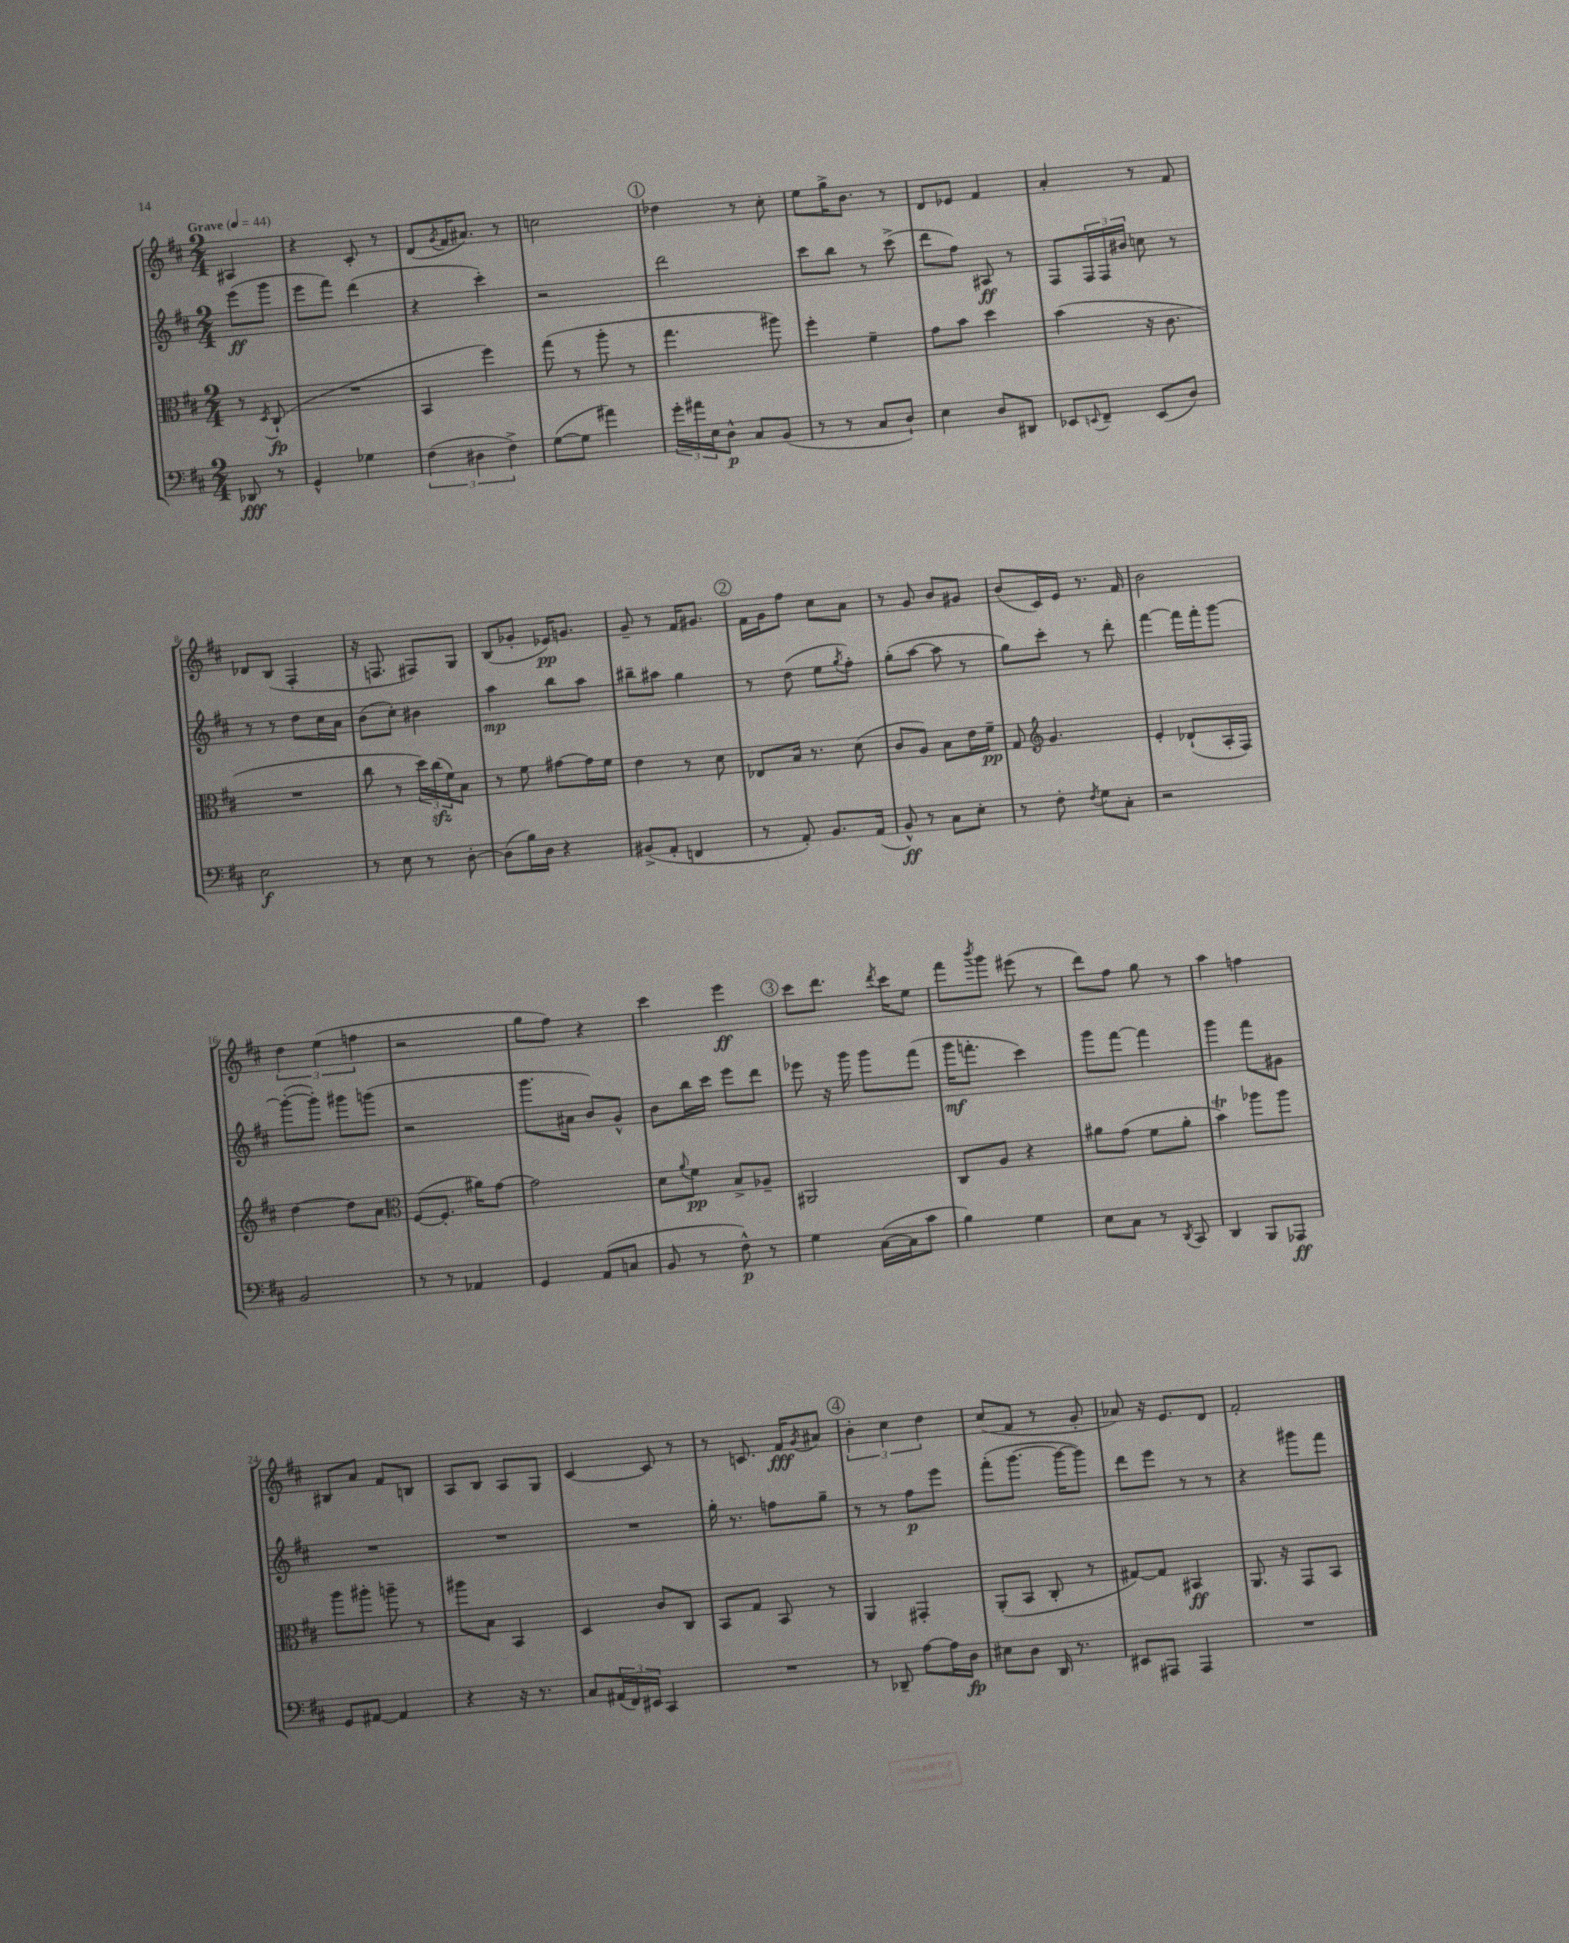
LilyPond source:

<<
\new StaffGroup <<
\new Staff = "s0" {
    \clef treble \key d \major \numericTimeSignature \time 2/4 \partial 4 \tempo "Grave" 4 = 44
    ais4 |
    r4 cis'8-. r8 |
    d'8( \acciaccatura { g'8 } fis'16 ais'8.) r8 |
    c''2 |
    \mark \markup { \circle "1" } des''4 r8 cis''8-. |
    e''8 g''16-> b'8. r8 |
    d'8 ees'8 fis'4 |
    a'4-. r8 fis'8 |
    des'8 b8( fis4-. |
    r16 f8. fis8) g8 |
    b8( ges'8-. ees'16\pp) g'8. |
    g'8-- r8 fis'16 gis'8. |
    \mark \markup { \circle "2" } fis'16 g'16 fis''8 cis''8 a'8 |
    r8 g'8 b'8 gis'8 |
    b'8( cis'16) e'16 r8. fis'16 |
    b'2 |
    \tuplet 3/2 { d''4 e''4( f''4 } |
    r2 |
    g''8 fis''8) r4 |
    cis'''4 e'''4\ff |
    \mark \markup { \circle "3" } cis'''8 d'''8. \acciaccatura { d'''8 } cis'''16 e''8 |
    fis'''8 \acciaccatura { b'''8 } g'''8 eis'''8( r8 |
    d'''8) fis''8 g''8 r8 |
    a''4 f''4 |
    bis8 a'8 fis'8 b8 |
    a8 b8 a8 g8 |
    cis'4~ cis'8 r8 |
    r8 c'8. fis'16\fff \acciaccatura { g'8 } ais'8 |
    \mark \markup { \circle "4" } \tuplet 3/2 { b'4-. cis''4 d''4 } |
    cis''8( fis'8 r8 g'8-. |
    aes'8) r16 e'8. d'8 |
    fis'2-. \bar "|." |
}
\new Staff = "s1" {
    \clef treble \key d \major \numericTimeSignature \time 2/4 \partial 4
    e'''8\ff( g'''8 |
    e'''8 fis'''8) d'''4( |
    r4 cis'''4-.) |
    r2 |
    \mark \markup { \circle "1" } d'''2 |
    cis'''8 b''8 r8 cis'''8->( |
    d'''8 fis''8) ais8\ff r8 |
    fis8 \tuplet 3/2 { fis16 fis16 bis'16 } c''8 r8 |
    r8 r8 d''8 cis''16 a'16 |
    b'8( cis''8-.) bis'4 |
    a''4\mp b''8 a''8 |
    bis''8-- ais''8 g''4 |
    \mark \markup { \circle "2" } r8 d''8( e''8 \acciaccatura { g''8 } fis''8-.) |
    g''8-.( a''8~ a''8 r8 |
    g''8) cis'''8-. r8 d'''8-. |
    fis'''4~ fis'''16 fis'''16-. g'''8~ |
    g'''8~-.( g'''8-.) gis'''8 g'''8( |
    r2 |
    g'''8. ais'16 b'8) g'8-^ |
    b'8 b''16 cis'''16 e'''8 d'''8 |
    \mark \markup { \circle "3" } ees'''8 r16 g'''16 g'''8 fis'''8( |
    g'''16\mf f'''8.-. cis'''4) |
    g'''8 fis'''8~ fis'''4 |
    g'''4 fis'''8 gis'8 |
    R2 |
    R2 |
    R2 |
    g''16-. r8. f''8 g''8-- |
    \mark \markup { \circle "4" } r8 r8 fis''8\p e'''8 |
    fis'''8-.( g'''8.~ g'''16~ g'''8) |
    d'''8 e'''8 r8 r8 |
    r4 gis'''8 fis'''8 \bar "|." |
}
\new Staff = "s2" {
    \clef alto \key d \major \numericTimeSignature \time 2/4 \partial 4
    r8 \acciaccatura { d8 } cis8-!\fp( |
    R2 |
    b,4 fis''4) |
    g''8( r8 a''8-. r8 |
    \mark \markup { \circle "1" } g''4. ais''8) |
    fis''4-. fis'4-- |
    g'8 b'8 d''4 |
    b'4( r16 cis'8. |
    R2 |
    cis''8 r8 \tuplet 3/2 { d''16) cis''16\sfz( fis'16) } b8 |
    r8 fis'8 gis'8~ gis'16 fis'16 |
    e'4 r8 d'8 |
    \mark \markup { \circle "2" } ees8 b16 r8. d'8( |
    cis'8 a8) b8 e'16 fis'16--\pp |
    g8 \clef treble g'4. |
    e'4-. des'8-!( a16-. fis16) |
    d''4~ d''8 a'8 |
    \clef alto fis8~( fis8.-. ais'16) g'8~ |
    g'2 |
    d'8 \appoggiatura { a'8 } fis'8\pp b8-> aes8-- |
    \mark \markup { \circle "3" } ais,2 |
    cis8 a8 r4 |
    ais'8 g'8( fis'8 ais'8-. |
    b'4\trill) aes''8 aes''8 |
    a''8 ais''8-. a''8-- r8 |
    ais''8 b8 b,4 |
    d4 cis'8 cis8 |
    b,8 g8 b,8 r8 |
    \mark \markup { \circle "4" } a,4 gis,4-. |
    a,8-.( b,8 cis8-. r8 |
    gis8~) gis8 bis,4\ff |
    a,8. r16 g,8 b,8 \bar "|." |
}
\new Staff = "s3" {
    \clef bass \key d \major \numericTimeSignature \time 2/4 \partial 4
    des,8\fff r8 |
    g,4-^ ges4 |
    \tuplet 3/2 { fis4( dis4 fis4->) } |
    g8~( g8 ais'4) |
    \mark \markup { \circle "1" } \tuplet 3/2 { g'16-. ais'16 e16 } d8-^\p cis8 b,8( |
    r8 r8 cis8 d8-!) |
    e4 d8 dis,8 |
    ees,8 \appoggiatura { e,8 } fis,8-- e,8( d8) |
    e2\f |
    r8 e8 r8 d8~-. |
    d8( b16) d16 r4 |
    bis,8->( a,8-. f,4 |
    \mark \markup { \circle "2" } r8 a,8-.) b,8. a,16( |
    b,8-^\ff) r8 cis8 e8-. |
    r8 fis8-. \acciaccatura { fis8 } g8 cis8-. |
    r2 |
    b,2 |
    r8 r8 aes,4 |
    g,4 a,8( c8 |
    b,8 r8 fis8-^\p) r8 |
    \mark \markup { \circle "3" } g4 cis16~( cis16 cis'8 |
    b4) g4 |
    e8 cis8 r8 \acciaccatura { d,8 } cis,8 |
    d,4 b,,8 aes,,8\ff |
    g,8 ais,8~ ais,4 |
    r4 r16 r8. |
    cis8 \tuplet 3/2 { ais,16( fis,16) eis,16 } cis,4 |
    R2 |
    \mark \markup { \circle "4" } r8 des,8-- a8~ a16 d16\fp |
    eis8 d8 d,16 r8. |
    eis,8 ais,,8 ais,,4 |
    R2 \bar "|." |
}
>>
>>
